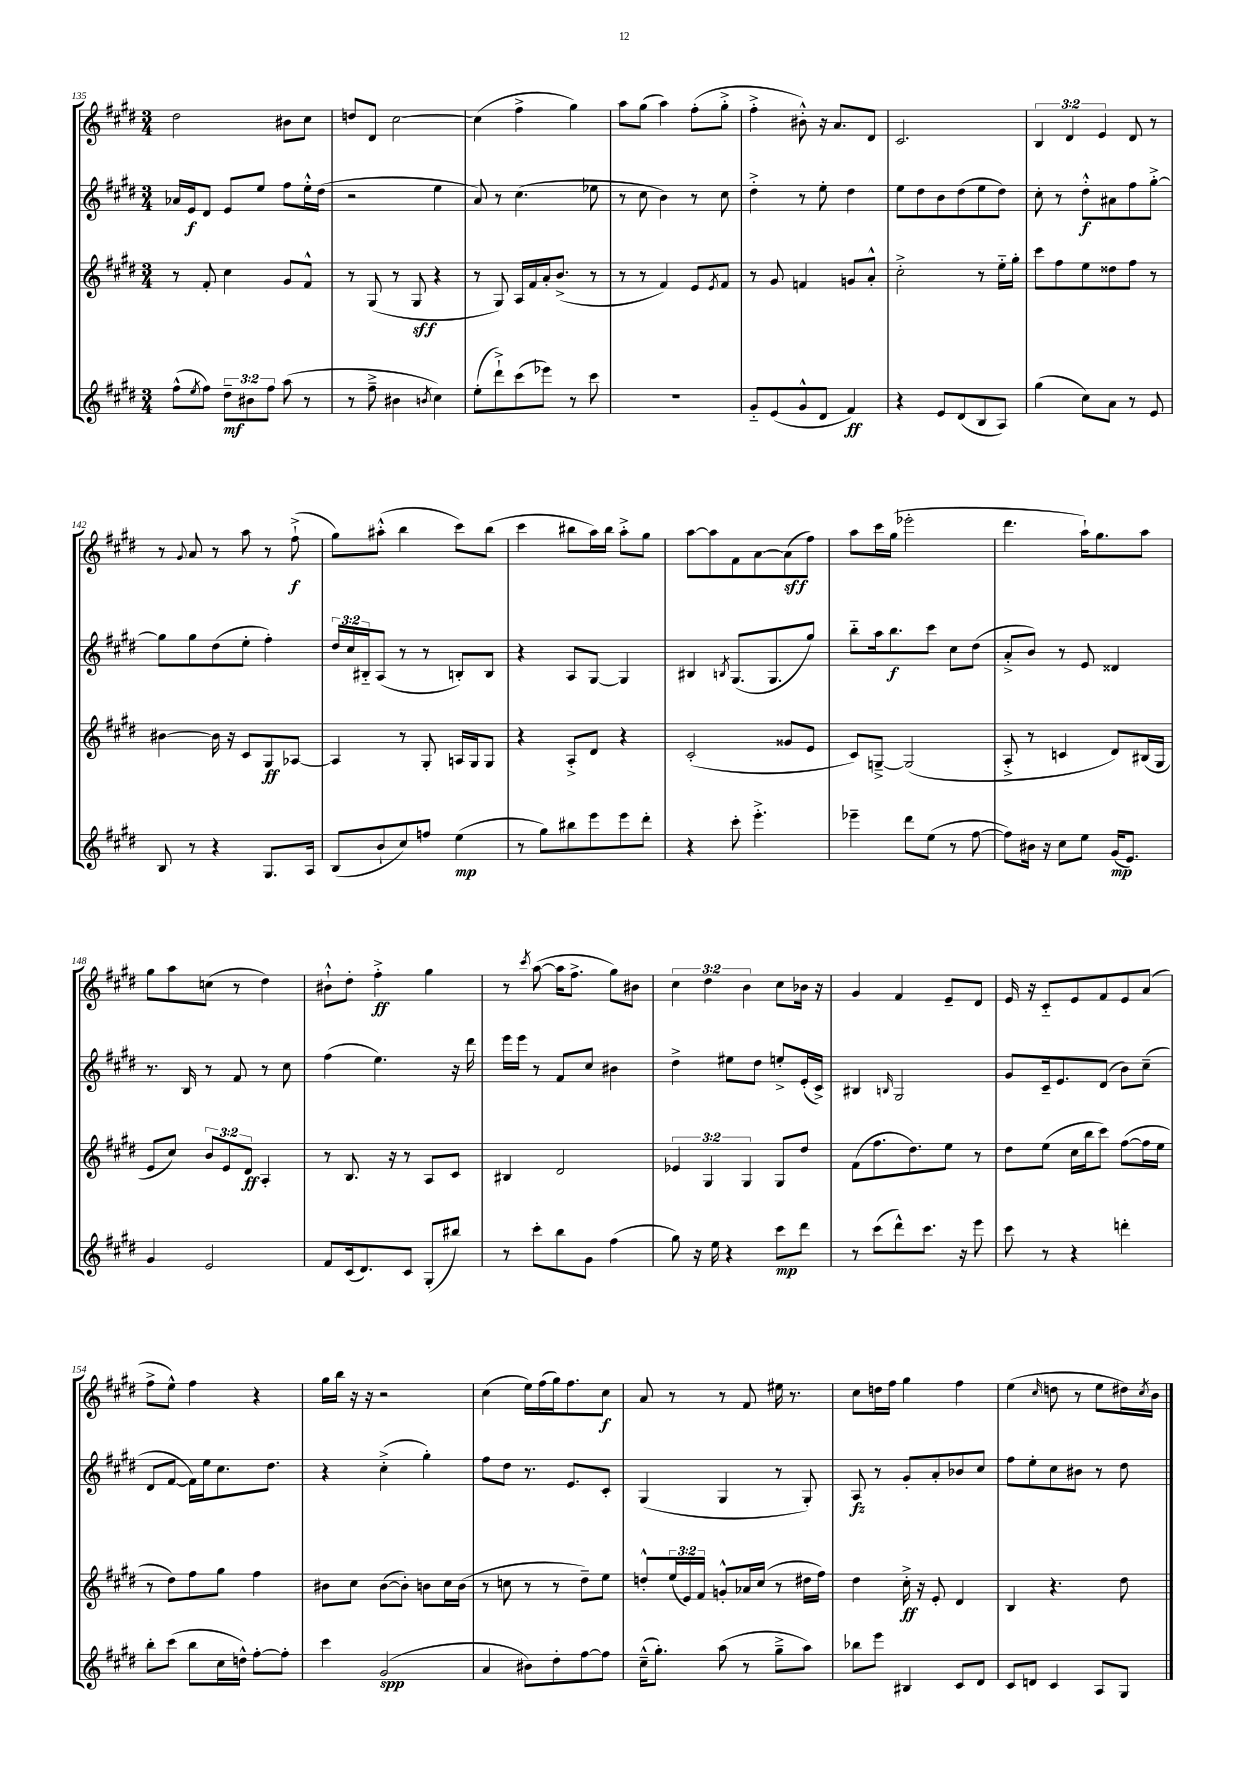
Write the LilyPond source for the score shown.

<<
\new StaffGroup <<
\new Staff = "s0" {
    \clef treble \key e \major \numericTimeSignature \time 3/4 \override Staff.TupletNumber.text = #tuplet-number::calc-fraction-text
    dis''2 bis'8 cis''8 |
    d''8 dis'8 cis''2~ |
    cis''4( fis''4-> gis''4) |
    a''8 gis''8( a''4) fis''8-.( gis''8-.-> |
    fis''4-.-> bis'8-.-^) r16 a'8. dis'8 |
    cis'2. |
    \tuplet 3/2 { b4 dis'4 e'4 } dis'8 r8 |
    r8 \appoggiatura { gis'8 } a'8 r8 a''8 r8 fis''8-!->\f( |
    gis''8) ais''8-.-^( b''4 cis'''8) b''8( |
    cis'''4 bis''8 a''16) bis''16 a''8-.-> gis''8 |
    a''8~ a''8 fis'8 a'8~ a'8\sff( fis''8) |
    a''8 cis'''16 gis''16( ees'''2-. |
    dis'''4. a''16-!) gis''8. a''8 |
    gis''8 a''8 c''8( r8 dis''4) |
    bis'8-!-^ dis''8-. fis''4-.->\ff gis''4 |
    r8 \acciaccatura { cis'''8 } a''8~( a''16 fis''8.-> gis''8) bis'8 |
    \tuplet 3/2 { cis''4 dis''4 b'4 } cis''8 bes'16 r16 |
    gis'4 fis'4 e'8-- dis'8 |
    e'16 r16 cis'8-_ e'8 fis'8 e'8 a'8( |
    fis''8-> e''8-^) fis''4 r4 |
    gis''16 b''16 r16 r16 r2 |
    cis''4( e''16) fis''16( gis''16) fis''8. cis''8\f |
    a'8 r8 r8 fis'8 eis''16 r8. |
    cis''8 d''16 fis''16 gis''4 fis''4 |
    e''4( \grace { cis''16 } d''8 r8 e''8 dis''16) \acciaccatura { cis''8 } b'16 \bar "|." |
}
\new Staff = "s1" {
    \clef treble \key e \major \numericTimeSignature \time 3/4 \override Staff.TupletNumber.text = #tuplet-number::calc-fraction-text
    aes'16 e'16\f dis'8 e'8 e''8 fis''8 e''16-.-^ dis''16( |
    r2 e''4 |
    a'8) r8 cis''4.( ees''8 |
    r8 cis''8 b'4) r8 cis''8 |
    dis''4-.-> r8 e''8-. dis''4 |
    e''8 dis''8 b'8 dis''8( e''8 dis''8) |
    cis''8-. r8 dis''8-.-^\f ais'8 fis''8 gis''8~-.-> |
    gis''8 gis''8 dis''8( e''8-. fis''4-.) |
    \tuplet 3/2 { dis''16 cis''16 bis16-_ } a8( r8 r8 b8-.) b8 |
    r4 a8 gis8~ gis4 |
    bis4 \acciaccatura { b8 } gis8.( gis8. gis''8) |
    b''8-_ a''16 b''8.\f cis'''8 cis''8 dis''8( |
    a'8-.-> b'8) r8 e'8 disis'4 |
    r8. b16 r8 fis'8 r8 cis''8 |
    fis''4( e''4.) r16 dis'''16 |
    e'''16 e'''16 r8 fis'8 cis''8 bis'4 |
    dis''4-> eis''8 dis''8 e''8-.-> e'16-.( cis'16->) |
    bis4 \grace { b16 } gis2 |
    gis'8 cis'16-- e'8. dis'8( b'8) cis''8--( |
    dis'8 fis'8~ fis'16) e''16 cis''8. dis''8. |
    r4 cis''4-.->( gis''4-.) |
    fis''8 dis''8 r8. e'8. cis'8-. |
    gis4( gis4 r8 gis8-.) |
    a8\fz r8 gis'8-. a'8-. bes'8 cis''8 |
    fis''8 e''8-. cis''8 bis'8 r8 dis''8 \bar "|." |
}
\new Staff = "s2" {
    \clef treble \key e \major \numericTimeSignature \time 3/4 \override Staff.TupletNumber.text = #tuplet-number::calc-fraction-text
    r8 fis'8-. cis''4 gis'8 fis'8-^ |
    r8 gis8( r8 gis8\sff r4 |
    r8 gis8) a16 fis'16 a'16-. b'8.->( r8 |
    r8 r8 fis'4) e'8 \acciaccatura { e'8 } fis'8 |
    r8 gis'8 f'4 g'8 a'8-.-^ |
    cis''2-.-> r8 e''16-_ gis''16-. |
    cis'''8 fis''8 e''8 disis''8 fis''8 r8 |
    bis'4~ bis'16 r16 cis'8 gis8\ff aes8~ |
    aes4 r8 gis8-. a16 gis16 gis8 |
    r4 a8-.-> dis'8 r4 |
    cis'2-.( gisis'8 e'8 |
    cis'8) g8~---> g2( |
    a8-.-> r8 c'4 dis'8) bis16( gis16 |
    e'8 cis''8) \tuplet 3/2 { b'8 e'8 dis'8\ff } a4-. |
    r8 b8. r16 r8 a8 cis'8 |
    bis4 dis'2 |
    \tuplet 3/2 { ees'4 gis4 gis4 } gis8 dis''8 |
    fis'8( fis''8. dis''8.) e''8 r8 |
    dis''8 e''8( cis''16 b''16 cis'''8) fis''8~( fis''16 e''16 |
    r8 dis''8) fis''8 gis''8 fis''4 |
    bis'8 cis''8 bis'8~( bis'8-.) b'8 cis''16 b'16( |
    r8 c''8 r8 r8 dis''8--) e''8 |
    d''8-.-^ \tuplet 3/2 { e''16( e'16) fis'16 } g'8-.-^ aes'16 cis''16( r8 dis''16 fis''16) |
    dis''4 cis''16-.->\ff r16 e'8-. dis'4 |
    b4 r4. dis''8 \bar "|." |
}
\new Staff = "s3" {
    \clef treble \key e \major \numericTimeSignature \time 3/4 \override Staff.TupletNumber.text = #tuplet-number::calc-fraction-text
    fis''8-^( \acciaccatura { e''8 } fis''8) \tuplet 3/2 { dis''8--\mf bis'8 fis''8 } a''8( r8 |
    r8 fis''8---> bis'4 \acciaccatura { b'8 } cis''4) |
    e''8-.( dis'''8-!->) cis'''8( ees'''8) r8 cis'''8 |
    R2. |
    gis'8-_ e'8( gis'8-^ dis'8 fis'4\ff) |
    r4 e'8 dis'8( b8 a8) |
    gis''4( cis''8) a'8 r8 e'8 |
    b8 r8 r4 gis8. a16 |
    b8( b'8-! cis''8) f''8 e''4\mp( |
    r8 gis''8) bis''8 e'''8 e'''8 dis'''8-. |
    r4 cis'''8-. e'''4.-.-> |
    ees'''4-- dis'''8 e''8( r8 fis''8~ |
    fis''8) bis'16 r16 cis''8 e''8 gis'16\mp( e'8.) |
    gis'4 e'2 |
    fis'8 cis'16( dis'8.) cis'8 gis8-.( bis''8) |
    r8 cis'''8-. b''8 gis'8 fis''4( |
    gis''8) r16 e''16 r4 cis'''8\mp dis'''8 |
    r8 cis'''8( dis'''8-^) cis'''8. r16 e'''8 |
    cis'''8 r8 r4 d'''4-. |
    b''8-. cis'''8( b''8 cis''16 d''16-^) fis''8~-. fis''8-. |
    cis'''4 gis'2\spp( |
    a'4 bis'8) dis''8-. fis''8~ fis''8 |
    cis''16---^( gis''8.-.) a''8( r8 gis''8---> a''8) |
    bes''8 e'''8 bis4 cis'8 dis'8 |
    cis'8 d'8 cis'4 a8 gis8 \bar "|." |
}
>>
>>
\layout { \context { \Score currentBarNumber = #135 } }
